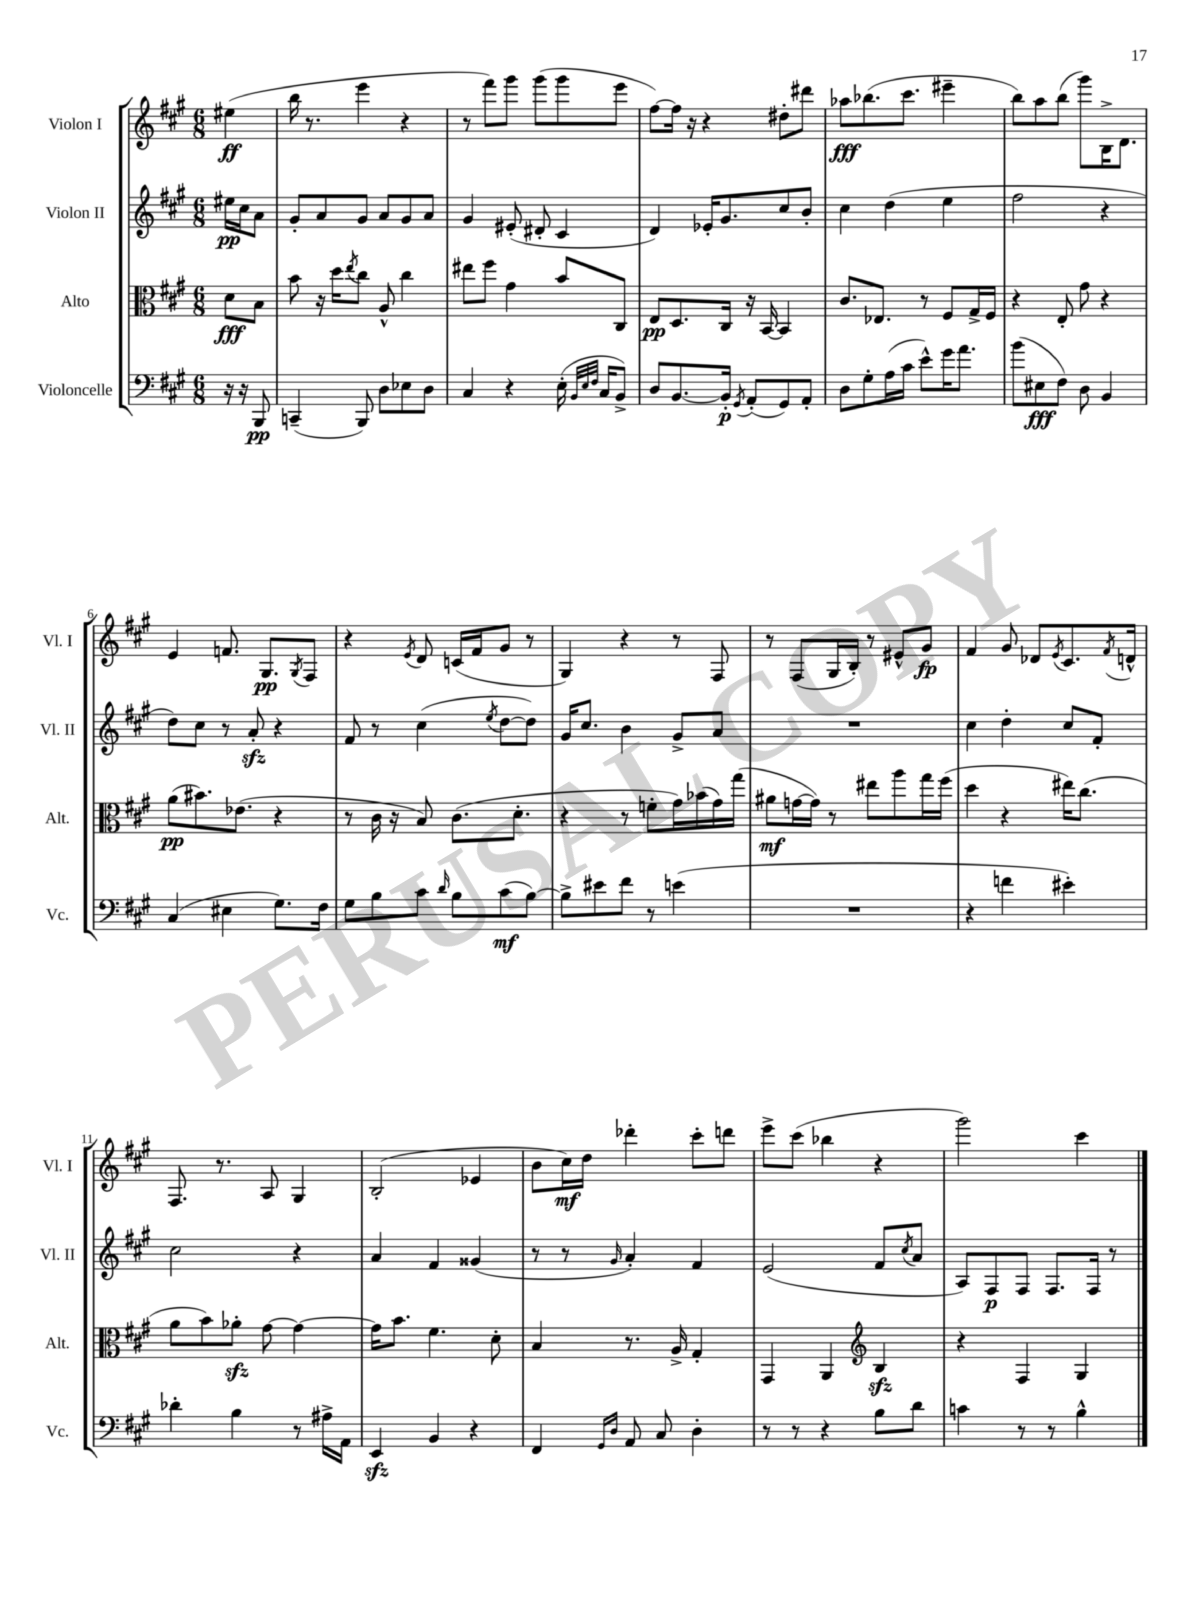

**kern	**dynam	**kern	**dynam	**kern	**dynam	**kern	**dynam
*part4	*part4	*part3	*part3	*part2	*part2	*part1	*part1
*staff4	*staff4	*staff3	*staff3	*staff2	*staff2	*staff1	*staff1
*I"Violoncelle	*	*I"Alto	*	*I"Violon II	*	*I"Violon I	*
*I'Vc.	*	*I'Alt.	*	*I'Vl. II	*	*I'Vl. I	*
*clefF4	*	*clefC3	*	*clefG2	*	*clefG2	*
*k[f#c#g#]	*	*k[f#c#g#]	*	*k[f#c#g#]	*	*k[f#c#g#]	*
*M6/8	*	*M6/8	*	*M6/8	*	*M6/8	*
=	=	=	=	=	=	=	=
16r	.	8d\L	fff	16ee#X\LL	pp	(4ee#X\	ff
16r	.	.	.	16cc#\J	.	.	.
8BBB/	pp	8B\J	.	8a\J	.	.	.
=1	=1	=1	=1	=1	=1	=1	=1
(4CCn~/	.	8b\	.	8g#'/L	.	16bb\	.
.	.	.	.	.	.	8.r	.
.	.	16r	.	8a/	.	.	.
.	.	16dd\KL	.	.	.	.	.
.	.	8qee/	.	.	.	.	.
8BBB/)	.	8cc#\J	.	8g#/J	.	4eee\	.
8D\L	.	8A^^/	.	8a/L	.	.	.
8E-X\	.	4cc#\	.	8g#/	.	4r	.
8D\J	.	.	.	8a/J	.	.	.
=2	=2	=2	=2	=2	=2	=2	=2
4C#/	.	8ee#X\L	.	4g#/	.	8r	.
.	.	8ff#\J	.	.	.	8fff#\L)	.
4r	.	4g#\	.	(8e#X'/	.	8ggg#\J	.
.	.	.	.	8d#X'/	.	(8ggg#\L	.
(16E'\	.	8b/L	.	4c#/	.	8ggg#\	.
32qqBB/LLL	.	.	.	.	.	.	.
32qqE/	.	.	.	.	.	.	.
32qqF#/JJJ	.	.	.	.	.	.	.
16C#/KL	.	.	.	.	.	.	.
8BB^/J)	.	8C#/J	.	.	.	8eee\J	.
=3	=3	=3	=3	=3	=3	=3	=3
8D/L	.	8E/L	pp	4d/)	.	[8ff#\L)	.
[8.BB/	.	8.D/	.	.	.	16ff#\Jk]	.
.	.	.	.	.	.	16r	.
.	.	.	.	16e-X'/KL	.	4r	.
16BB'/Jk]	p	16C#/Jk	.	8.g#/	.	.	.
8qGG#/	.	.	.	.	.	.	.
(8AA'/L	.	16r	.	.	.	.	.
.	.	[16BB/	.	.	.	.	.
8GG#/)	.	4BB/]	.	8cc#/	.	8dd#X'\L	.
8AA'/J	.	.	.	8b'/J	.	8ddd#X\J	.
=4	=4	=4	=4	=4	=4	=4	=4
8D\L	.	8.c#/L	.	4cc#\	.	8aa-X\L	fff
8G#'\	.	.	.	.	.	(8.bb-X\	.
.	.	8.E-X/J	.	.	.	.	.
(16A\L	.	.	.	(4dd\	.	.	.
16c#\JJ	.	.	.	.	.	8.ccc#\J	.
8e^^\L)	.	8r	.	.	.	.	.
16g#\K	.	8F#/L	.	4ee\	.	4eee#X~\	.
8.a\J	.	.	.	.	.	.	.
.	.	16G#^/L	.	.	.	.	.
.	.	16F#/JJ	.	.	.	.	.
=5	=5	=5	=5	=5	=5	=5	=5
(8b\L	.	4r	.	2ff#\	.	8bb\L)	.
8E#X\	fff	.	.	.	.	8aa\	.
8F#\J)	.	8E'/	.	.	.	(8bb\J	.
8D\	.	8g#\	.	.	.	8ggg#\L)	.
4BB/	.	4r	.	4r	.	16B^\K	.
.	.	.	.	.	.	8.d\J	.
!!LO:LB:g=z
=6	=6	=6	=6	=6	=6	=6	=6
(4C#/	.	(8a\L	pp	8dd\L)	.	4e/	.
.	.	8.b#X\)	.	8cc#\J	.	.	.
4E#X\	.	.	.	8r	.	8.fn/	.
.	.	(8.e-X\J	.	.	.	.	.
.	.	.	.	8azz'/	.	.	.
.	.	.	.	.	.	8.G#/L	pp
8.G#\L)	.	4r	.	4r	.	.	.
.	.	.	.	.	.	8qG#/	.
.	.	.	.	.	.	8F#/J	.
16F#\Jk	.	.	.	.	.	.	.
=7	=7	=7	=7	=7	=7	=7	=7
8G#\L	.	8r	.	8f#/	.	4r	.
8B\	.	16c#\	.	8r	.	.	.
.	.	16r	.	.	.	.	.
.	.	.	.	.	.	8qe/	.
8c#\J	.	8B/)	.	(4cc#\	.	8d/	.
16qqd/	.	.	.	.	.	.	.
8B\L	.	(8.c#\L	.	.	.	(16cn/LL	.
.	.	.	.	.	.	16f#/J	.
.	.	.	.	8qee/	.	.	.
(8c#\	mf	.	.	[8dd\L	.	8g#/J	.
.	.	8.d'\J	.	.	.	.	.
[8B\J)	.	.	.	8dd\J])	.	8r	.
=8	=8	=8	=8	=8	=8	=8	=8
8B^\L]	.	4r	.	16g#/KL	.	4G#/)	.
.	.	.	.	8.cc#/J	.	.	.
8e#X\	.	.	.	.	.	.	.
8f#\J	.	8r	.	4b\	.	4r	.
8r	.	8fn'\L	.	.	.	.	.
(4en\	.	16g#\L)	.	8g#^/L	.	8r	.
.	.	(16b-X\	.	.	.	.	.
.	.	16g#\)	.	8a/J	.	8F#/	.
.	.	(16gg#\JJ	.	.	.	.	.
=9	=9	=9	=9	=9	=9	=9	=9
2.r	.	8a#X\L	mf	2.r	.	8r	.
.	.	[16gn\L	.	.	.	(8F#/L	.
.	.	16g\JJ])	.	.	.	.	.
.	.	8r	.	.	.	16G#/L	.
.	.	.	.	.	.	16B'/JJ)	.
.	.	8ee#X\L	.	.	.	8r	.
.	.	8aa\	.	.	.	8e#X^^/L	.
.	.	16gg#\L	.	.	.	8g#/J	fp
.	.	(16ff#\JJ	.	.	.	.	.
=10	=10	=10	=10	=10	=10	=10	=10
4r	.	4dd\	.	4cc#\	.	4f#/	.
4fn\	.	4r	.	4dd'\	.	8g#/	.
.	.	.	.	.	.	8d-X/L	.
.	.	.	.	.	.	8qe/	.
4e#X'\)	.	16ee#X\KL)	.	8cc#/L	.	8.c#/	.
.	.	(8.cc#\J	.	.	.	.	.
.	.	.	.	8f#'/J	.	.	.
.	.	.	.	.	.	8qf#/	.
.	.	.	.	.	.	16dn^^/Jk	.
!!LO:LB:g=z
=11	=11	=11	=11	=11	=11	=11	=11
4d-X'\	.	8a\L	.	2cc#\	.	8.F#/	.
.	.	8b\)	.	.	.	.	.
.	.	.	.	.	.	8.r	.
4B\	.	8a-Xzz'\J	.	.	.	.	.
.	.	[8g#\	.	.	.	8A/	.
8r	.	4g#\_	.	4r	.	4G#/	.
16A#X^\LL	.	.	.	.	.	.	.
16AA\JJ	.	.	.	.	.	.	.
=12	=12	=12	=12	=12	=12	=12	=12
4EEzz/	.	16g#\KL]	.	4a/	.	(2B'/	.
.	.	8.b\J	.	.	.	.	.
4BB/	.	4.f#\	.	4f#/	.	.	.
4r	.	.	.	(4g##X/	.	4e-X/	.
.	.	8d'\	.	.	.	.	.
=13	=13	=13	=13	=13	=13	=13	=13
4FF#/	.	4B/	.	8r	.	8b\L	.
.	.	.	.	8r	.	16cc#\L)	mf
.	.	.	.	.	.	16dd\JJ	.
16qqGG#/LL	.	.	.	.	.	.	.
16qqD/JJ	.	.	.	16qqg#/	.	.	.
8AA/	.	8.r	.	4a'/)	.	4ddd-X'\	.
8C#/	.	.	.	.	.	.	.
.	.	16A^/	.	.	.	.	.
4D'\	.	4G#'/	.	4f#/	.	8ccc#'\L	.
.	.	.	.	.	.	8dddn\J	.
=14	=14	=14	=14	=14	=14	=14	=14
8r	.	4GG#/	.	(2e/	.	8eee^\L	.
8r	.	.	.	.	.	(8ccc#\J	.
4r	.	4AA/	.	.	.	4bb-X\	.
*	*	*clefG2	*	*	*	*	*
8B\L	.	4Bzz/	.	8f#/L	.	4r	.
.	.	.	.	8qcc#/	.	.	.
8d\J	.	.	.	8a/J	.	.	.
=15	=15	=15	=15	=15	=15	=15	=15
4cn\	.	4r	.	8A/L)	.	2ggg#\)	.
.	.	.	.	8F#/	p	.	.
8r	.	4F#/	.	8F#/J	.	.	.
8r	.	.	.	8.F#/L	.	.	.
4B^^\	.	4G#/	.	.	.	4ccc#\	.
.	.	.	.	16F#/Jk	.	.	.
.	.	.	.	8r	.	.	.
==	==	==	==	==	==	==	==
*-	*-	*-	*-	*-	*-	*-	*-
